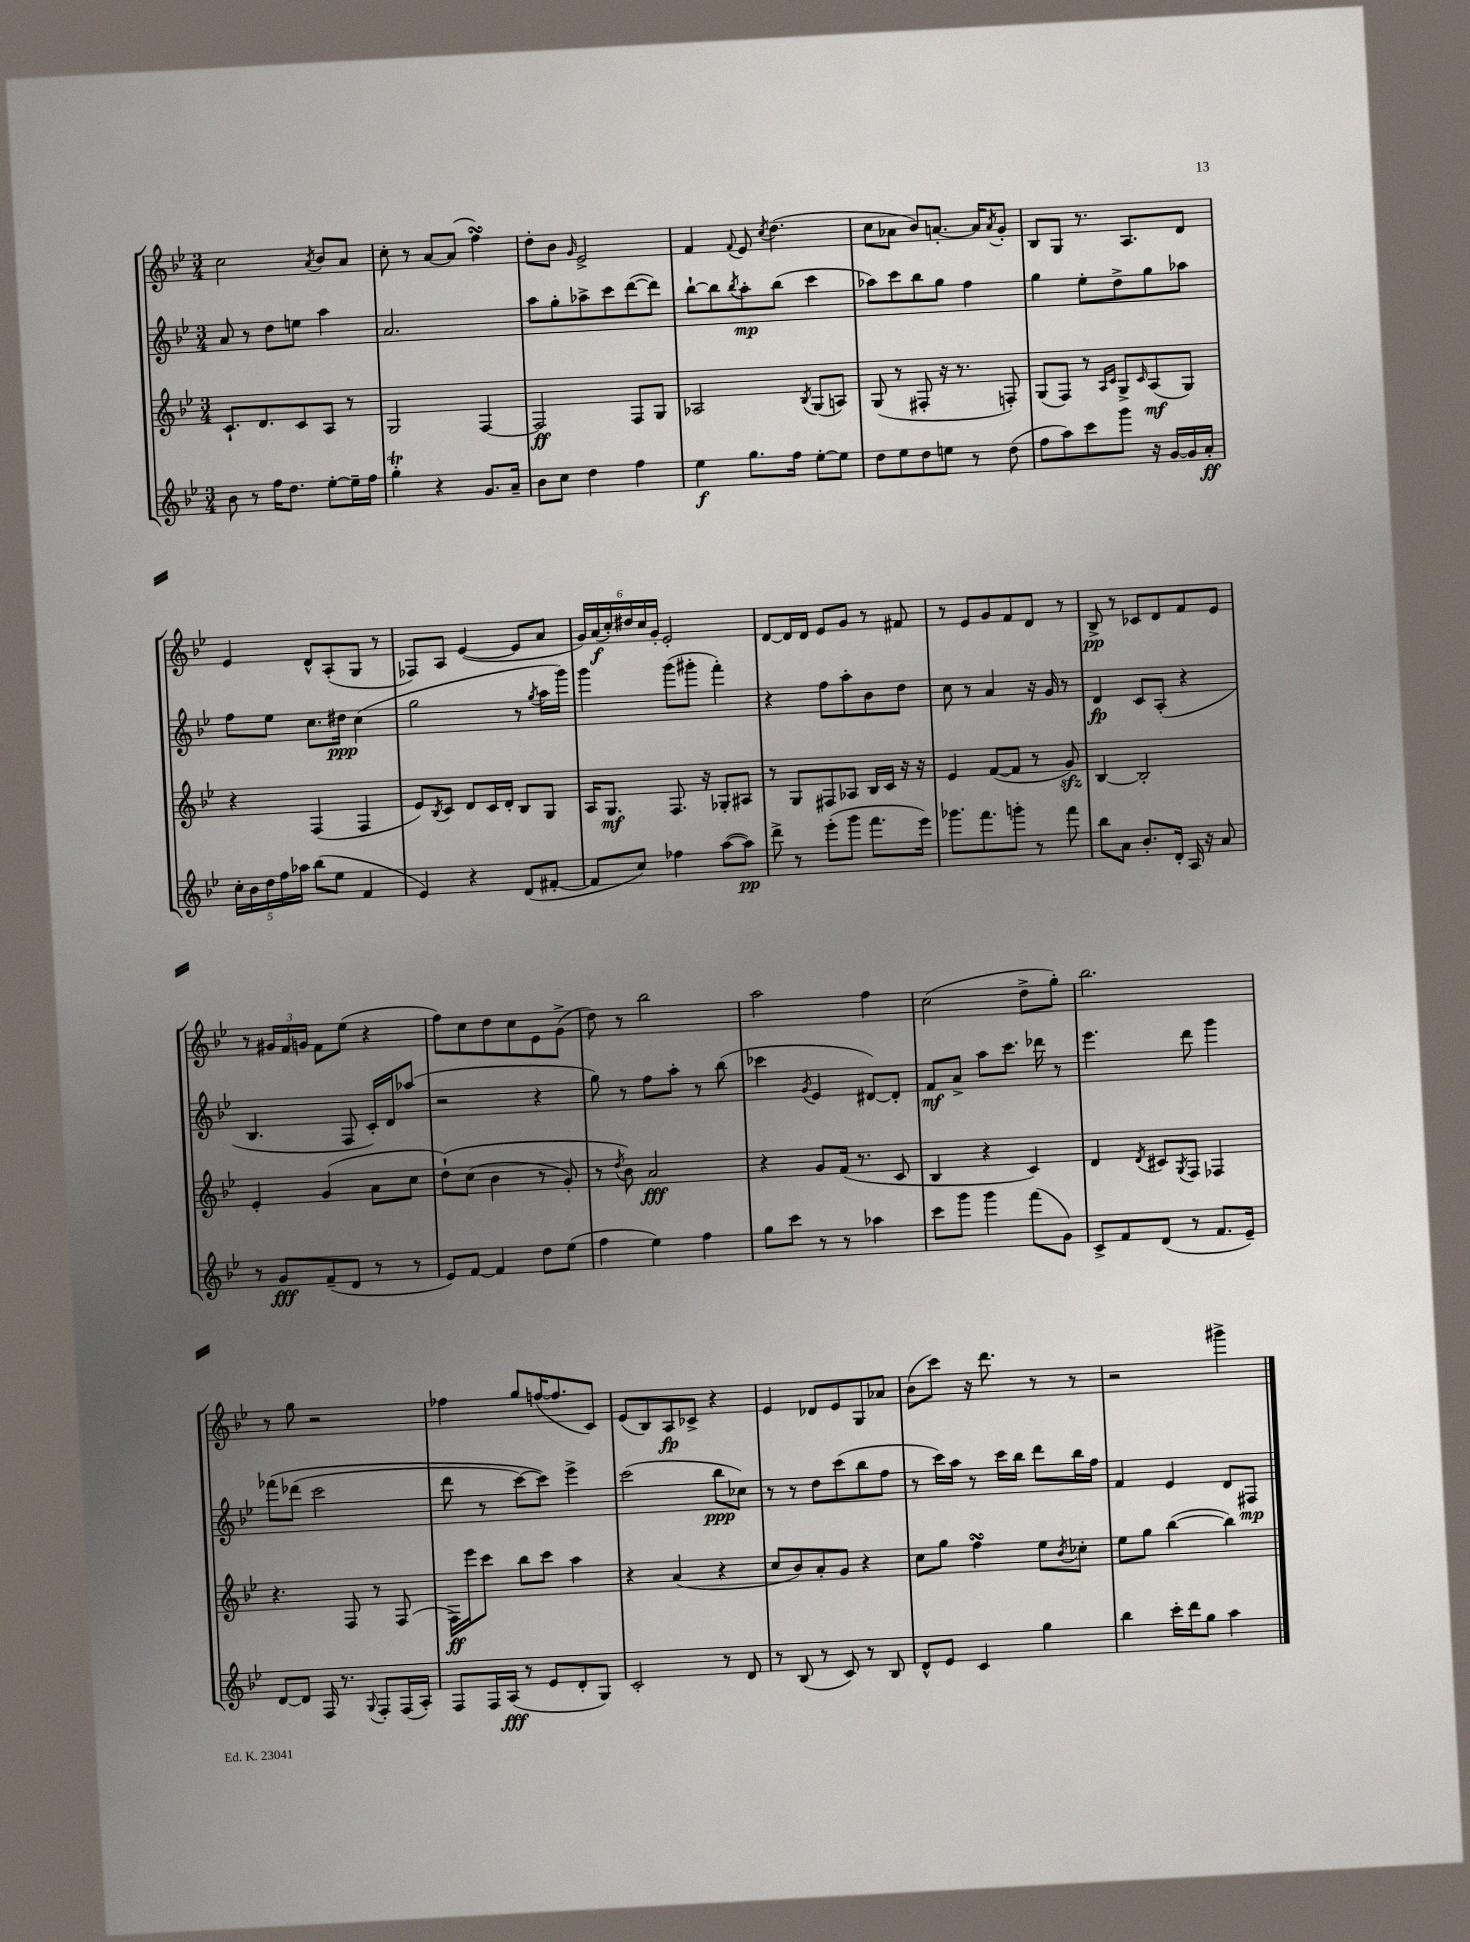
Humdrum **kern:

**kern	**kern	**kern	**kern
*staff4	*staff3	*staff2	*staff1
*clefG2	*clefG2	*clefG2	*clefG2
*k[b-e-]	*k[b-e-]	*k[b-e-]	*k[b-e-]
*M3/4	*M3/4	*M3/4	*M3/4
8b-	8.c`	8a	2cc
8r	.	8r	.
.	8.d	.	.
16ff	.	8dd	.
8.dd	.	.	.
.	8c	8ee	.
.	.	.	8qa
[8ee-'	8A	4aa	8b-
16ee-~]	8r	.	8a
16ff	.	.	.
=	=	=	=
4gg'	2G	2.a	8cc'
.	.	.	8r
4r	.	.	[8a
.	.	.	(8a]
8.g	[4F	.	4ff)
16a~	.	.	.
=	=	=	=
8b-	2F]	8aa	8dd'
8cc	.	8gg'	8b-
.	.	.	16qqg
4dd	.	8aa-^	2e-^
.	.	8ccc	.
4ff	8F	([8ddd	.
.	8G	8ddd])	.
=	=	=	=
4ee-	2A-	[8bb-`	4f
.	.	8bb-]	.
.	.	8qbb-	8qqf
8.gg	.	8aa'	8e-
.	.	.	8qcc
.	.	(8bb-	(4.dd
16ff	.	.	.
.	8qB-	.	.
[8ee-'	(8G	4ccc	.
8ee-]	8A)	.	.
=	=	=	=
8dd	(8G	8aa-)	8cc
8ee-	8r	8ccc	8a-
8dd	8F#'	8bb-	8b-)
8ee	16r	8gg	[8.a'
.	8.r	.	.
8r	.	4ff	.
.	.	.	16a]
.	.	.	8qa
(8dd	8F')	.	8g'
=	=	=	=
8ff	(8G	4gg	8B-
8aa)	8F)	.	8G
8ccc	8r	8ee-'	8.r
.	16qqA	.	.
.	16qqc	.	.
8ggg	8G^	8dd^	.
.	.	.	8.A
.	16qqc	.	.
16r	(8A	8gg	.
[16g	.	.	.
16g]	8G)	8aa-	8d
16a'	.	.	.
=	=	=	=
20cc'	4r	8ff	4e-
20b-	.	.	.
20dd	.	.	.
.	.	8ee-	.
20ff	.	.	.
20aa-	.	.	.
(8bb-	(4F	8.cc	8d^^
8ee-	.	.	(8A'
.	.	16dd#	.
4f	4F	(4cc	8G
.	.	.	8r
=	=	=	=
4e-)	8e-)	2gg	8F-)
.	8qB-	.	.
.	8c	.	8A
4r	8d	.	([4e-
.	16c	.	.
.	16d'	.	.
(8d	8B-	8r	8e-]
.	.	8qgg	.
[8f#'	8G	16aa	8a
.	.	16ggg)	.
=	=	=	=
8f#]	16A	4ggg	24g)
.	.	.	(24a
.	8.G	.	.
.	.	.	24cc')
8cc)	.	.	24dd#
.	.	.	24cc
.	.	.	24g'
4ff-	8.F	(8ggg	2e-'
.	.	8ggg#'	.
.	16r	.	.
([8aa	8G-'	4fff')	.
8aa])	8A#	.	.
=	=	=	=
8ddd^	8r	4r	[8d
8r	8G	.	16d]
.	.	.	16d
(8eee-'	8F#	8ff	8e-
8ggg	8A-	8aa'	8g
8.fff	16B-	8b-	8r
.	16c	.	.
.	16r	8dd	8f#
16eee-)	16r	.	.
=	=	=	=
8.ggg-	4e-	8cc	8r
.	.	8r	8e-
8.fff	.	.	.
.	([8f	4a	8g
8ggg'	8f]	.	8f
8r	8r	16r	8d
.	.	16g	.
8fff	8g)	8r	8r
=	=	=	=
8bb-	[4B-	4d	8B-^
8a	.	.	8r
8.b-'	2B-']	8c	8c-
.	.	(8A'	8d
16d'	.	.	.
16A	.	4r	8f
16r	.	.	.
8a	.	.	8e-
=	=	=	=
8r	4e-'	4.B-	8r
8g	.	.	24g#
.	.	.	24f
.	.	.	24g
(8f~	(4g	.	8f
8d	.	8F	(8ee-
8r	8a	16c')	4r
.	.	16d	.
8r	8cc	(8aa-	.
=	=	=	=
8e-)	&(8dd`)	2r	8ff)
[8f	(8cc	.	8cc
4f]	4b-	.	8dd
.	.	.	8cc
8dd	8r	4r	8e-
(8ee-	8g')	.	(8g^
=	=	=	=
4ff	8r	8gg)	8dd)
.	8qdd	.	.
.	8b-&)	8r	8r
4ee-)	2a	8ff	2bb-
.	.	8aa'	.
4ff	.	8r	.
.	.	(8bb-	.
=	=	=	=
8gg	4r	4ccc-	2aa
8ccc	.	.	.
.	.	8qg	.
8r	8g	4e-	.
8r	(16f	.	.
.	8.r	.	.
4aa-	.	[8d#)	4ff
.	8c	8d#']	.
=	=	=	=
8ccc	4B-	8f	(2cc
8ggg	.	8a^	.
4ggg	4r	8aa	.
.	.	8.ccc	.
(8fff	4c)	.	8dd^
.	.	16ddd-	.
8g)	.	8r	8gg')
=	=	=	=
8c^	4d	4.eee-	2.bb-
8f	.	.	.
.	8qd	.	.
(8d	8c#	.	.
.	8qG	.	.
8r	8F	8ddd	.
8.f	4F-	4ggg	.
16e-~)	.	.	.
=	=	=	=
[8d	4.r	&(8fff-	8r
8d]	.	(8ddd-	8gg
16F	.	2ccc	2r
8.r	.	.	.
.	8F	.	.
8qqG	.	.	.
8F'	8r	.	.
(16F	(8F	.	.
16A')	.	.	.
=	=	=	=
8F	16F)	8ddd	4ff-
.	16eee-	.	.
16F	8ccc	8r	.
(16A	.	.	.
8r	8bb-	[8ccc)	8gg
8e-	8ccc	8ccc]&)	([16ff
.	.	.	8.ff]
8d'	4aa	4eee-^	.
8G)	.	.	8c)
=	=	=	=
2c'	4r	(2ccc	(8e-
.	.	.	8B-)
.	(4a	.	8A
.	.	.	8c-^
8r	4r	8bb-	4r
8d	.	8cc-)	.
=	=	=	=
8r	8cc	8r	4e-
(8B-	8b-)	8r	.
8r	8a'	8dd	8d-
8c)	8g	(8ccc	8e-
8r	4r	8bb-	8G
8B-	.	8ff	8a-
=	=	=	=
8d^^	8cc	8r	(8b-
8e-	8gg	16ccc)	8ccc)
.	.	16aa	.
4c	4ff	8r	16r
.	.	.	8.ddd
.	.	16ccc	.
.	.	16bb-	.
4gg	8ee-	8ddd	8r
.	8qb-	.	.
.	8cc-'	16bb-	8r
.	.	16ff	.
=	=	=	=
4bb-	8ee-	4f	2r
.	8gg	.	.
16ccc'	([4bb-	4e-	.
16ddd	.	.	.
8gg	.	.	.
4aa	4bb-])	8d	4ggg#^
.	.	8F#	.
==	==	==	==
*-	*-	*-	*-
